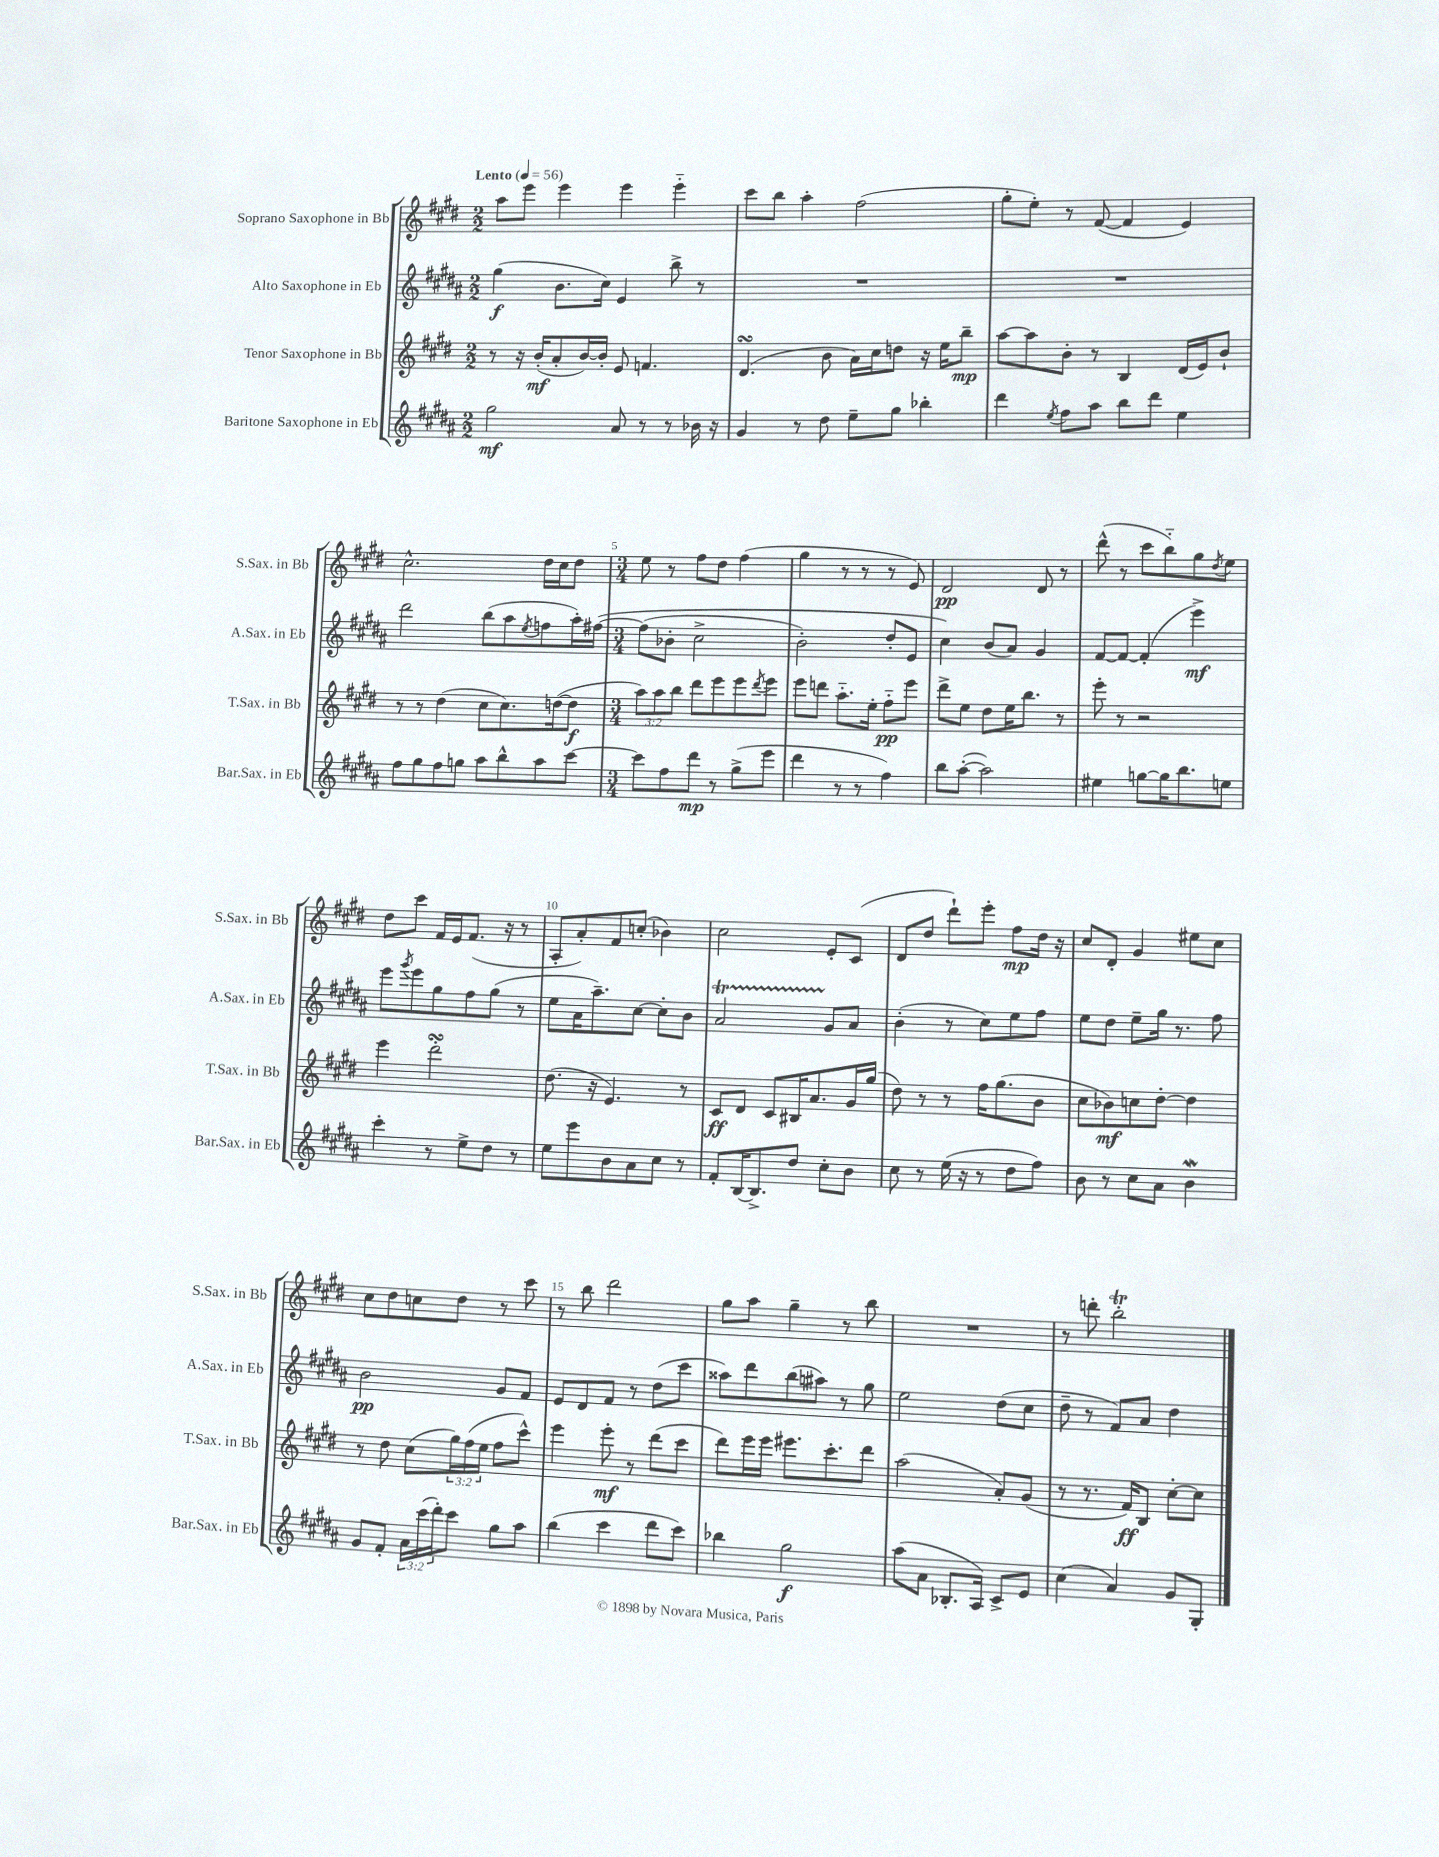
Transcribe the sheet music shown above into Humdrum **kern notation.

**kern	**kern	**kern	**kern
*staff4	*staff3	*staff2	*staff1
*clefG2	*clefG2	*clefG2	*clefG2
*k[f#c#g#d#a#]	*k[f#c#g#d#]	*k[f#c#g#d#a#]	*k[f#c#g#d#]
*M2/2	*M2/2	*M2/2	*M2/2
*MM56	*MM56	*MM56	*MM56
2gg#	8r	(4gg#	8aa
.	16r	.	8eee
.	(16b'	.	.
.	8a'	8.b	4eee
.	[16b)	.	.
.	16b']	16cc#)	.
8a#	8e	4e	4eee
8r	4.f	.	.
8r	.	8bb^	4eee'~
16b-	.	8r	.
16r	.	.	.
=	=	=	=
4g#	(4.d#	1r	8ccc#
.	.	.	8bb
8r	.	.	4aa'
8dd#	8b	.	.
8ee~	16a)	.	(2ff#
.	16cc#	.	.
8gg#	8dd	.	.
4bb-'	16r	.	.
.	16ee	.	.
.	8bb~	.	.
=	=	=	=
4ddd#	[8aa	1r	8gg#'
.	8aa]	.	8ee')
8qee	.	.	.
8ff#	8b'	.	8r
8aa#	8r	.	([8f#
8bb	4B	.	4f#]
8ddd#	.	.	.
4ee	(16d#	.	4e)
.	16e)	.	.
.	8b`	.	.
=	=	=	=
8ff#	8r	2ddd#	2.cc#^^
8gg#	8r	.	.
8ff#	(4dd#	.	.
8gg	.	.	.
8aa#	8cc#	(8bb	.
8bb^^	8.cc#)	8aa#	.
.	.	8qee	.
8aa#	.	8ff	16dd#
.	([16dd	.	16cc#
[8ccc#	8dd]	16aa#')	8dd#
.	.	&([16ff#	.
=	=	=	=
*M3/4	*M3/4	*M3/4	*M3/4
8ccc#]	12aa)	(8ff#]	8ee
.	12aa	.	.
8ff#	.	8b-'	8r
.	12bb	.	.
8ddd#	8ddd#	2cc#^	8ff#
8r	8eee	.	8dd#
(8gg#^	8eee	.	(4ff#
.	8qddd#	.	.
8eee	8eee	.	.
=	=	=	=
4ddd#	8eee	2b')	4gg#
.	8ddd	.	.
8r	8.aa'~	.	8r
8r	.	.	8r
.	16ee'	.	.
4ff#)	8ff#'~	8dd#'	8r
.	8eee	8e	8e)
=	=	=	=
8bb	8ddd#^	4cc#&)	2d#
([8aa#'	8ee	.	.
2aa#])	8dd#	(8b	.
.	16ee	8a#)	.
.	8.bb	.	.
.	.	4g#	8d#
.	8r	.	8r
=	=	=	=
4ee#	8eee'	[8f#	(8ddd#^^
.	8r	8f#_	8r
[8gg	2r	(4f#']	8ccc#
16gg]	.	.	8bb'~)
8.bb	.	.	.
.	.	4eee^)	8gg#
.	.	.	8qdd#
8ee	.	.	8ee
=	=	=	=
4ccc#'	4eee	8eee	8dd#
.	.	8qggg#	.
.	.	8eee	8ccc#
8r	2ddd#'	8gg#	16f#
.	.	.	16e
8ee^	.	8ff#	(8.f#
8dd#	.	(8gg#	.
.	.	.	16r
8r	.	8r	8r
=	=	=	=
8ee	(8.dd#	8ee	8A'
8eee	.	16a#	8a')
.	16r	8.aa#~)	.
8b	4.e)	.	8f#
8a#	.	[8cc#	(8cc'
8cc#	.	8cc#']	4b-)
8r	8r	8b	.
=	=	=	=
8f#'	8c#	2a#	2cc#
[16B	8d#	.	.
8.B^]	.	.	.
.	8c#	.	.
8dd#	16B#	.	.
.	8.a	.	.
8cc#'	.	8g#	8e'
8b	16g#	8a#	(8c#
.	(16gg#	.	.
=	=	=	=
8cc#	8dd#)	(4b'	8d#
8r	8r	.	8dd#
(16ee	8r	8r	8ddd#`)
16r	.	.	.
8r	16ff#	8cc#)	8eee'
.	(8.gg#	.	.
8dd#	.	8ee	8ff#
8ff#)	8b	8ff#	16dd#
.	.	.	16r
=	=	=	=
8b	8cc#	8ee	8cc#
8r	8b-)	8dd#	8d#'
8cc#	8cc	8ee~	4g#
8a#	[8dd#'	16gg#	.
.	.	8.r	.
4b	4dd#]	.	8ee#
.	.	8ff#	8cc#
=	=	=	=
8g#	8r	2b	8cc#
8f#'	8dd#	.	8dd#
24a#	(8cc#	.	8cc
(24ccc#	.	.	.
24ddd#')	.	.	.
8ccc#	24gg#)	.	8dd#
.	(24ff#	.	.
.	24ee	.	.
8gg#	8ff#	8g#	8r
8aa#	8ccc#^^)	8f#	8ccc#
=	=	=	=
(4bb	4eee	8e	8r
.	.	8d#	8bb
4ccc#	8eee'	8f#	2ddd#
.	8r	8r	.
8ddd#	(8ddd#	(8dd#	.
8ccc#)	8ccc#	8ccc#	.
=	=	=	=
4bb-	8ddd#)	8aa##)	8gg#
.	16eee	8ddd#	8aa
.	16eee	.	.
2gg#	8.eee#	(8bb	4gg#~
.	.	8aa#)	.
.	8.ccc#'	.	.
.	.	8r	8r
.	8ddd#	8gg#	8bb
=	=	=	=
(8aa#	(2aa	2ee	2.r
8a#	.	.	.
8.B-'	.	.	.
16A#)	.	.	.
8c#^	8a')	(8dd#	.
8e	(8g#	8cc#	.
=	=	=	=
(4cc#	8r	8dd#~	8r
.	8.r	8r	8ddd'
4a#)	.	8f#)	2bb'
.	16f#)	.	.
.	8B	8a#	.
8g#	[8cc#'	4dd#	.
8G#'	8cc#]	.	.
==	==	==	==
*-	*-	*-	*-
